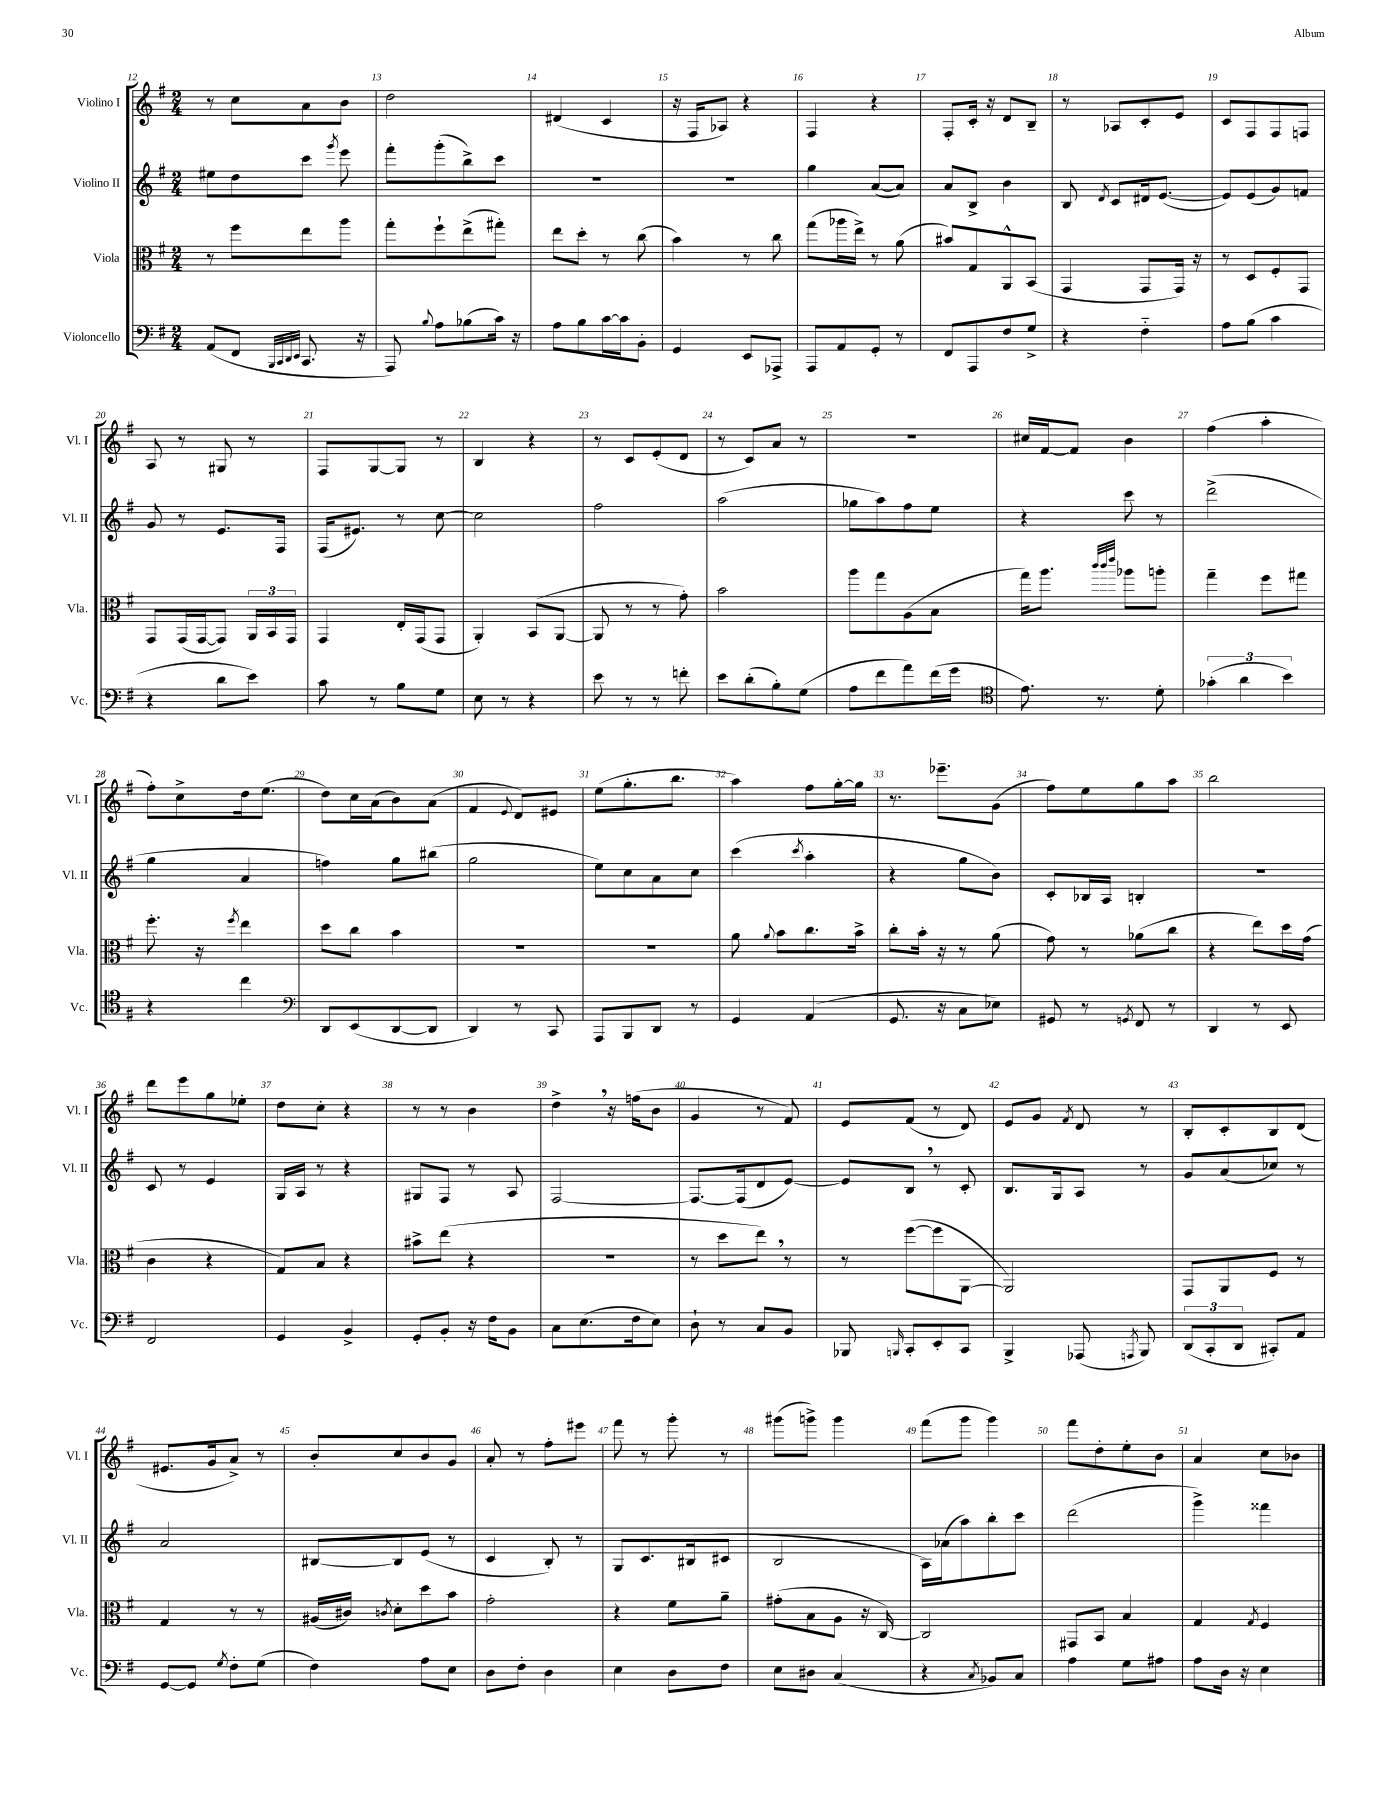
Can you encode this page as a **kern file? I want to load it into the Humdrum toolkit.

**kern	**kern	**kern	**kern
*part4	*part3	*part2	*part1
*staff4	*staff3	*staff2	*staff1
*I"Violoncello	*I"Viola	*I"Violino II	*I"Violino I
*I'Vc.	*I'Vla.	*I'Vl. II	*I'Vl. I
*clefF4	*clefC3	*clefG2	*clefG2
*k[f#]	*k[f#]	*k[f#]	*k[f#]
*M2/4	*M2/4	*M2/4	*M2/4
=12	=12	=12	=12
(8AA/L	8r	8ee#X\L	8r
8FF#/J	8ff#\L	8dd\	8cc\L
32qqBBB/LLL	.	.	.
32qqCC/	.	.	.
32qqDD/	.	.	.
32qqEE/JJJ	.	.	.
8.CC/	8ee\	8ccc\J	8a\
.	.	8qggg/	.
.	8aa\J	8eee\	8b\J
16r	.	.	.
=13	=13	=13	=13
8AAA/)	8gg'\L	8fff#'\L	2dd\
8qqB/	.	.	.
8A\L	8ff#`\	(8ggg'\	.
(8B-X\	(8ee^\	8bb^\)	.
16c\Jk)	8gg#X'\J)	8ccc\J	.
16r	.	.	.
=14	=14	=14	=14
8A\L	8ee\L	2r	(4d#X/
8B\	8dd'\J	.	.
[16c\L	8r	.	4c/
16c\J]	.	.	.
8BB'\J	(8cc\	.	.
=15	=15	=15	=15
4GG/	4b\)	2r	16r
.	.	.	16F#/KL
.	.	.	8A-X/J)
8EE/L	8r	.	4r
8AAA-X^/J	8cc\	.	.
=16	=16	=16	=16
8AAA/L	(8gg\L	4gg\	4F#/
8AA/	16aa-X\L	.	.
.	16ee^\JJ)	.	.
8GG'/J	8r	([8a/L	4r
8r	(8a\	8a/J])	.
=17	=17	=17	=17
8FF#/L	8b#X/L)	8a/L	8F#'/L
8AAA/	8G/	8B^/J	16c'/Jk
.	.	.	16r
8F#/	8AA^^/	4b\	8d/L
8G^/J	(8BB/J	.	8B~/J
=18	=18	=18	=18
4r	4GG/	8B/	8r
.	.	8qd/	.
.	.	8c/L	8A-X/L
4F#\	8GG/L	16d#X/k	8c'/
.	.	([8.e/J	.
.	16GG/Jk)	.	8e/J
.	16r	.	.
=19	=19	=19	=19
8A\L	8r	8e/L])	8c/L
(8B\J	8D/L	(8e/	8F#/
4c\	8F#'/	8g/)	8F#/
.	8GG/J	8fn/J	8Fn/J
!!LO:LB:g=z
=20	=20	=20	=20
4r	8GG/L	8g/	8A/
.	(16GG/L	8r	8r
.	[16GG/J	.	.
8d\L	8GG/J])	8.e/L	8G#X/
8e\J)	24AA/LL	.	8r
.	24BB/	.	.
.	.	16F#/Jk	.
.	24GG/JJ	.	.
=21	=21	=21	=21
8c\	4GG/	(16F#/KL	8F#/L
.	.	8.e#X/J)	.
8r	.	.	[8G/
8B\L	16E'/LL	8r	8G/J]
.	(16GG/J	.	.
8G\J	8GG/J	[8cc\	8r
=22	=22	=22	=22
8E\	4AA'/)	2cc\]	4B/
8r	.	.	.
4r	(8BB/L	.	4r
.	[8AA/J	.	.
=23	=23	=23	=23
8e\	8AA/]	2ff#\	8r
8r	8r	.	8c/L
8r	8r	.	(8e'/
8fn'\	8g'\)	.	8d/J
=24	=24	=24	=24
8e\L	2b\	(2aa\	8r
(8d'\	.	.	8c/L)
8B'\)	.	.	8a/J
(8G\J	.	.	8r
=25	=25	=25	=25
8A\L	8aa\L	8gg-X\L	2r
8f#\	8gg\	8aa\)	.
8a\)	(8A\	8ff#\	.
(16f#\L	8B\J	8ee\J	.
16g\JJ	.	.	.
=26	=26	=26	=26
*clefC4	*	*	*
8.e\)	16gg\KL)	4r	16cc#X/LL
.	8.aa\J	.	[16f#/J
.	.	.	8f#/J]
8.r	.	.	.
.	32qqccc/LLL	.	.
.	32qqccc/	.	.
.	32qqeee/JJJ	.	.
.	8aa-X\L	8ccc\	4b\
8d'\	8aan'\J	8r	.
=27	=27	=27	=27
(6g-X'\	4gg~\	(2ddd^\	(4ff#\
6a\	.	.	.
.	8ff#\L	.	4aa'\
6b\)	.	.	.
.	8gg#X\J	.	.
!!LO:LB:g=z
=28	=28	=28	=28
4r	8.ff#'\	4gg\	8ff#'\L)
.	.	.	8cc^\
.	16r	.	.
.	8qff#/	.	.
4cc\	4ee\	4a/	16dd\k
.	.	.	(8.ee\J
=29	=29	=29	=29
*clefF4	*	*	*
8DD/L	8dd\L	4ffn\)	8dd\L)
(8EE/	8cc\J	.	16cc\L
.	.	.	(16a\J
[8DD/	4b\	8gg\L	8b\)
8DD/J]	.	(8bb#X\J	(8a\J
=30	=30	=30	=30
4DD/)	2r	2gg\	4f#/
.	.	.	8qqe/
8r	.	.	8d/L)
8CC/	.	.	8e#X/J
=31	=31	=31	=31
8AAA/L	2r	8ee\L)	(8ee\L
8BBB/	.	8cc\	8.gg'\
8DD/J	.	8a\	.
.	.	.	8.bb\J
8r	.	8cc\J	.
=32	=32	=32	=32
4GG/	8a\	(4ccc\	4aa\)
.	8qqa/	.	.
.	8b\L	.	.
.	.	8qccc/	.
(4AA/	8.cc\	4aa'\	8ff#\L
.	.	.	[16gg'\L
.	16b^\Jk	.	16gg\JJ]
=33	=33	=33	=33
8.GG/	8cc'\L	4r	8.r
.	16b'\Jk	.	.
16r	16r	.	8.eee-X~\L
8C\L	8r	8gg\L	.
8E-X\J)	(8a\	8b\J)	(8g\J
=34	=34	=34	=34
8GG#X/	8g\)	8c'/L	8ff#\L)
8r	8r	16B-X/L	8ee\
.	.	16A/JJ	.
8qGGn/	.	.	.
8FF#/	(8a-X\L	4Bn'/	8gg\
8r	8cc\J	.	8aa\J
=35	=35	=35	=35
4DD/	4r	2r	2bb\
8r	8ee\L)	.	.
8EE/	16dd\L	.	.
.	(16g\JJ	.	.
!!LO:LB:g=z
=36	=36	=36	=36
2FF#/	4c\	8c/	8ddd\L
.	.	8r	8eee\
.	4r	4e/	8gg\
.	.	.	8ee-X'\J
=37	=37	=37	=37
4GG/	8G/L)	16G/LL	8dd\L
.	.	16A/JJ	.
.	8B/J	8r	8cc'\J
4BB^/	4r	4r	4r
=38	=38	=38	=38
8GG'/L	8b#X^\L	8G#X/L	8r
8BB'/J	(8ee\J	8F#/J	8r
16r	4r	8r	4b\
16F#\KL	.	.	.
8BB\J	.	8A/	.
=39	=39	=39	=39
8C\L	2r	[2F#/	4dd^,\
(8.E\	.	.	.
.	.	.	16r
16F#\k	.	.	(16ffn\KL
8E\J)	.	.	8b\J
=40	=40	=40	=40
8D`\	8r	8.F#/L_	4g/
8r	8dd\L	.	.
.	.	(16F#/k]	.
8C/L	8ee,\J)	8d/	8r
8BB/J	8r	[8e/J)	8f#/)
=41	=41	=41	=41
8BBB-X/	8r	8e/L]	8e/L
16qqBBBn/	.	.	.
8CC'/L	([8ff#\L	8B,/J	(8f#/J
8EE'/	8ff#\]	8r	8r
8CC/J	[8AA\J	8c'/	8d/)
=42	=42	=42	=42
4BBB^/	2AA/])	8.B/L	8e/L
.	.	.	8g/J
.	.	16G/k	.
.	.	.	8qf#/
(8AAA-X/	.	8A/J	8d/
8qAAAn/	.	.	.
8BBB/)	.	8r	8r
=43	=43	=43	=43
(12DD/L	8GG/L	8g/L	8B'/L
12CC'/	.	.	.
.	8AA/	(8a/	8c'/
12DD/J	.	.	.
8CC#X'/L)	8F#/J	8cc-X/J)	8B/
8AA/J	8r	8r	(8d/J
!!LO:LB:g=z
=44	=44	=44	=44
[8GG/L	4G/	2a/	8.e#X/L
8GG/J]	.	.	.
.	.	.	16g/k
8qG/	.	.	.
8F#'\L	8r	.	8a^/J)
(8G\J	8r	.	8r
=45	=45	=45	=45
4F#\)	(16A#X/LL	[8B#X/L	8b'/L
.	16c#X/JJ)	.	.
.	8qcn/	.	.
.	8d'\L	8B#/]	8cc/
8A\L	8dd\	(8e/J	8b/
8E\J	8b\J	8r	8g/J
=46	=46	=46	=46
8D\L	2g'\	4c/	8a'/
8F#'\J	.	.	8r
4D\	.	8B'/)	8ff#'\L
.	.	8r	8eee#X\J
=47	=47	=47	=47
4E\	4r	8G/L	8fff#\
.	.	8.c/	8r
8D\L	8f#\L	.	8ggg'\
.	.	(16B#X/k	.
8F#\J	8a~\J	8c#X/J	8r
=48	=48	=48	=48
8E\L	(8g#X'\L	2B/	(8ggg#X\L
8D#X\J	8B\	.	8gggn^\J)
(4C/	8A\J	.	4ggg\
.	16r	.	.
.	[16C/)	.	.
=49	=49	=49	=49
4r	2C/]	16A\LL)	(8fff#\L
.	.	(16a-X\J	.
.	.	8aa\)	8ggg\J
8qC/	.	.	.
8BB-X/L)	.	8bb'\	4ggg\)
8C/J	.	8ccc\J	.
=50	=50	=50	=50
4A\	8GG#X/L	(2ddd\	8fff#\L
.	8BB/J	.	8dd'\
8G\L	4B/	.	8ee'\
8A#X\J	.	.	8b\J
=51	=51	=51	=51
8A\L	4G/	4ggg^\)	4a/
16D\Jk	.	.	.
16r	.	.	.
.	8qG/	.	.
4E\	4F#/	4fff##X\	8cc\L
.	.	.	8b-X\J
==	==	==	==
*-	*-	*-	*-
